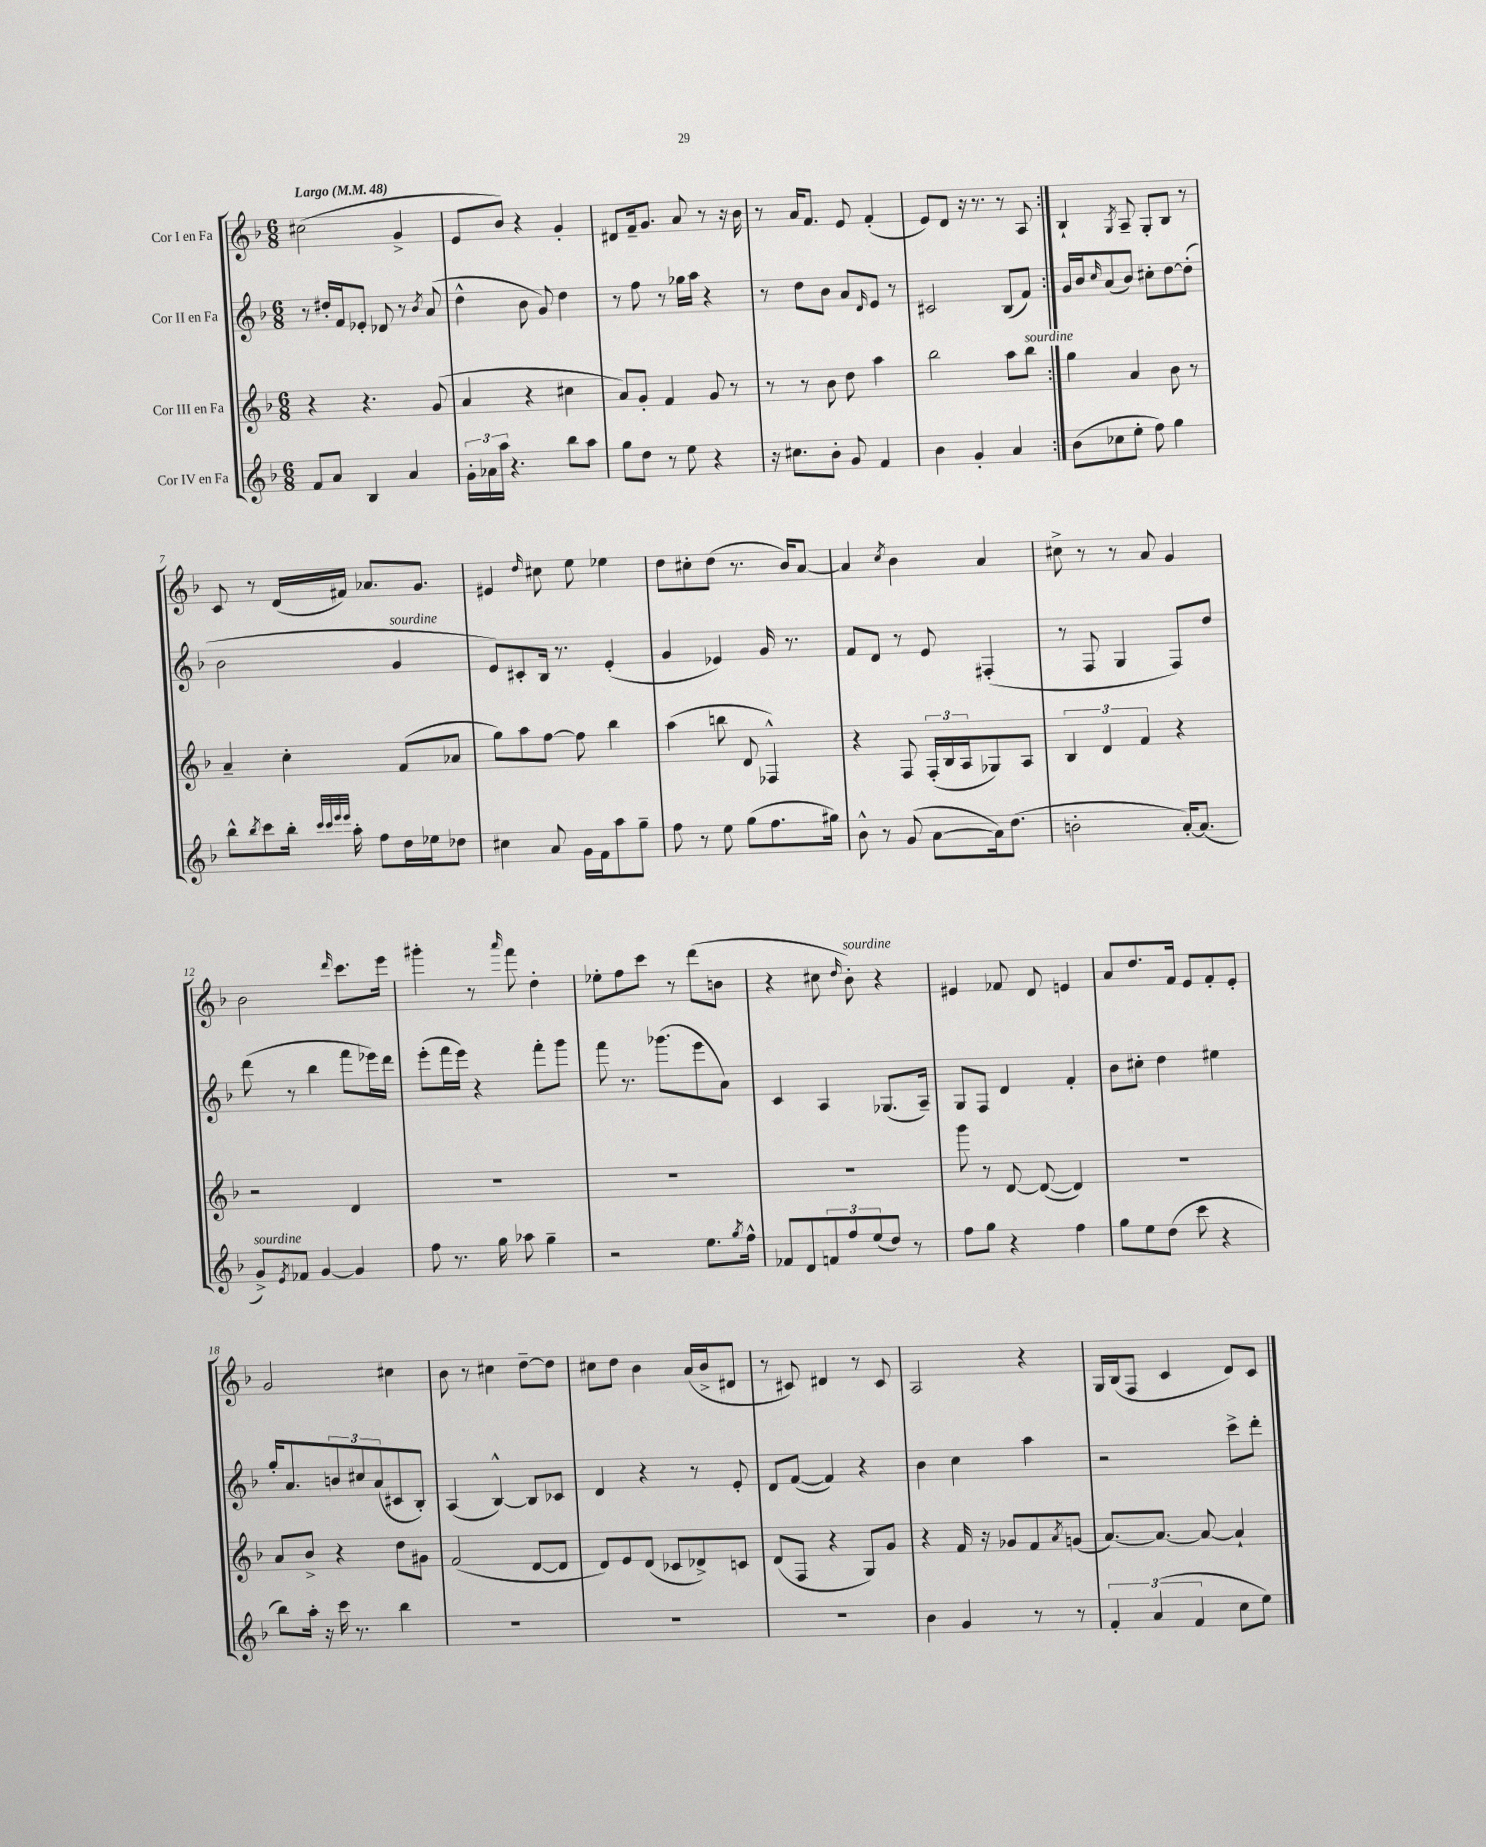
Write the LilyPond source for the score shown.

<<
\new StaffGroup <<
\new Staff = "s0" \with { instrumentName = "Cor I en Fa" } {
    \clef treble \key f \major \numericTimeSignature \time 6/8 \tempo "Largo" 4 = 48
    \repeat volta 2 { cis''2( g'4-> |
    e'8 bes'8) r4 g'4-. |
    dis'8 f'16-- g'8. a'8 r8 r16 bes'16 |
    r8 a'16 f'8. e'8 f'4-.( |
    e'8) d'8 r16 r8. r8 a8 | }
    bes4-! \acciaccatura { g8 } a8-- g8-. bes8 r8 |
    c'8 r8 d'16( fis'16) aes'8. g'8. |
    eis'4 \grace { d''16 } cis''8 e''8 ees''4 |
    d''8 cis''8-. d''8( r8. bes'16) a'8~ |
    a'4 \acciaccatura { c''8 } bes'4 a'4 |
    cis''8-> r8 r8 a'8 g'4 |
    bes'2 \grace { d'''16 } c'''8. e'''16 |
    gis'''4-. r8 \grace { a'''16 } f'''8 d''4-. |
    ees''8-. f''8 c'''8 r8 d'''8( b'8 |
    r4 cis''8 \grace { d''16 } bes'8-.^\markup { \italic "sourdine" }) r4 |
    eis'4 fes'8 d'8 e'4 |
    a'8 d''8. f'16 e'8 f'8-. e'8-. |
    g'2 cis''4 |
    bes'8 r8 cis''4 d''8~-- d''8 |
    cis''8 d''8 bes'4 a'16( bes'16-> dis'8 |
    r8 cis'8) dis'4 r8 cis'8 |
    a2 r4 |
    g16 bes16( f8 c'4 d'8) c'8 \bar "|." |
}
\new Staff = "s1" \with { instrumentName = "Cor II en Fa" } {
    \clef treble \key f \major \numericTimeSignature \time 6/8
    \repeat volta 2 { r8 dis''16-. f'16 ees'8-. des'8 r8 \acciaccatura { bes'8 } a'8( |
    d''4-^ bes'8 g'8) d''4 |
    r8 f''8 r8 ges''16 a''16 r4 |
    r8 d''8 bes'8 a'8 \grace { d'16 } e'8 r8 |
    cis'2 bes8( f'8) | }
    g'16 bes'16 \grace { c''16 } a'8( bes'8) cis''8-. d''8~ d''8-.( |
    bes'2 g'4^\markup { \italic "sourdine" } |
    e'8) cis'8-. bes16 r8. e'4-.( |
    g'4 ees'4) g'16 r8. |
    f'8 d'8 r8 e'8 fis4-.( |
    r8 f8 g4 f8) d''8 |
    d'''8( r8 bes''4 f'''8 ees'''16) d'''16 |
    e'''8-.( f'''16 e'''16) r4 f'''8-. g'''8 |
    f'''8 r8. ges'''8.( e'''8 a'8) |
    c'4 a4 ges8.( a16--) |
    g8 f8 d'4 f'4-. |
    bes'8 cis''8-. d''4 eis''4 |
    g''16-. a'8. \tuplet 3/2 { b'8 cis''8 a'8( } cis'8 bes8-.) |
    a4( bes4~-^) bes8 ces'8 |
    d'4 r4 r8 e'8-. |
    d'8 f'8~( f'4) r4 |
    bes'4 c''4 a''4 |
    r2 c'''8-> d'''8-. \bar "|." |
}
\new Staff = "s2" \with { instrumentName = "Cor III en Fa" } {
    \clef treble \key f \major \numericTimeSignature \time 6/8
    \repeat volta 2 { r4 r4. g'8( |
    a'4 r4 cis''4 |
    a'8) g'8-. f'4 g'8 r8 |
    r8 r8 bes'8 d''8 a''4 |
    bes''2 a''8 bes''8^\markup { \italic "sourdine" } | }
    g''4 a'4 bes'8 r8 |
    a'4-- c''4-. f'8( aes'8 |
    g''8) a''8 f''8~ f''8 bes''4 |
    a''4( b''8 d'8 fes4-^) |
    r4 f8 \tuplet 3/2 { f16-.( bes16 a16 } ges8) a8 |
    \tuplet 3/2 { bes4 d'4 f'4 } r4 |
    r2 d'4 |
    R2. |
    R2. |
    R2. |
    g'''8 r8 d'8~ d'8~( d'4) |
    R2. |
    a'8 bes'8-> r4 d''8 gis'8 |
    f'2( d'8~ d'8 |
    d'8) e'8 d'8( ces'8 des'8->) c'8 |
    d'8( f8 r4 g8) g'8 |
    r4 f'16 r16 ges'8 f'8 \acciaccatura { a'8 } g'8( |
    a'8.~) a'8.~ a'8~ a'4-! \bar "|." |
}
\new Staff = "s3" \with { instrumentName = "Cor IV en Fa" } {
    \clef treble \key f \major \numericTimeSignature \time 6/8
    \repeat volta 2 { f'8 a'8 bes4 a'4 |
    \tuplet 3/2 { g'16-. aes'16 a''16 } r4. bes''8 a''8 |
    g''8 d''8 r8 e''8 r4 |
    r16 cis''8. bes'8-. g'8 f'4 |
    bes'4 g'4-. a'4 | }
    bes'8( ces''8 e''8-. f''8) g''4 |
    bes''8-^ \acciaccatura { bes''8 } c'''8 bes''16-. \grace { c'''32 c'''32 e'''32 e'''32 } a''16-. f''8 d''16 ees''16 des''8 |
    cis''4 a'8 g'16 f'16 a''8 g''8-- |
    f''8 r8 e''8 g''8( f''8. gis''16) |
    bes'8-^ r8 g'8( a'8~ a'16) d''8.( |
    b'2-. a'16~-.) a'8.( |
    g'8->^\markup { \italic "sourdine" }) \acciaccatura { e'8 } fes'8 g'4~ g'4 |
    f''8 r8. g''16 aes''8 g''4-- |
    r2 e''8. \acciaccatura { g''8 } f''16-^ |
    fes'8 d'8 \tuplet 3/2 { f'8 f''8 e''8( } d''8) r8 |
    f''8 g''8 r4 f''4 |
    g''8 e''8 d''8( c'''8 r4 |
    bes''8) a''16-. r16 c'''16 r8. bes''4 |
    R2. |
    R2. |
    R2. |
    bes'4 g'4 r8 r8 |
    \tuplet 3/2 { f'4-. a'4( f'4 } c''8 e''8) \bar "|." |
}
>>
>>
